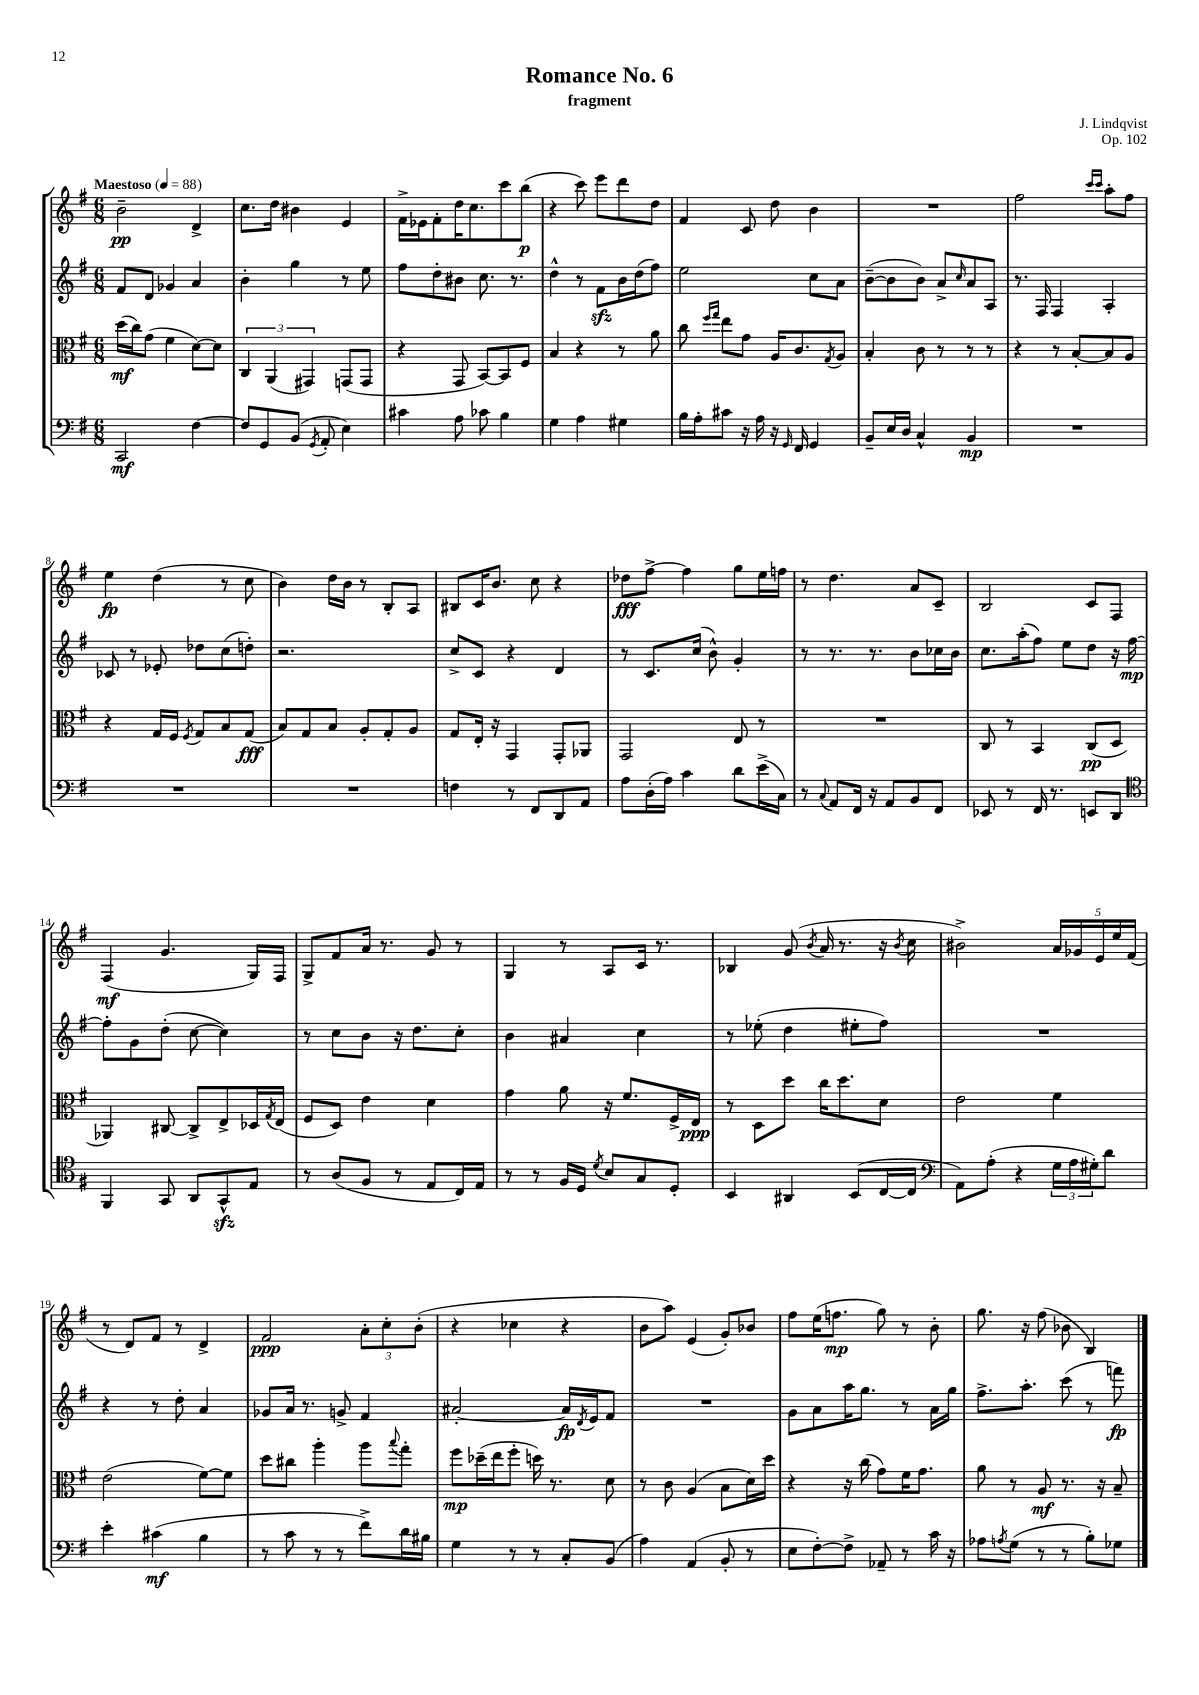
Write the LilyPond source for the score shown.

\header { title = "Romance No. 6" composer = "J. Lindqvist" subtitle = "fragment" opus = "Op. 102" }
<<
\new StaffGroup <<
\new Staff = "s0" {
    \clef treble \key g \major \numericTimeSignature \time 6/8 \tempo "Maestoso" 4 = 88
    b'2--\pp d'4-> |
    c''8. d''16 bis'4 e'4 |
    fis'16-> ees'16 fis'8-. d''16 c''8. c'''8 b''8\p( |
    r4 c'''8) e'''8 d'''8 d''8 |
    fis'4 c'8 d''8 b'4 |
    R2. |
    fis''2 \grace { c'''16 c'''16 } a''8-. fis''8 |
    e''4\fp d''4( r8 c''8 |
    b'4) d''16 b'16 r8 b8-. a8 |
    bis8 c'16 b'8. c''8 r4 |
    des''8\fff fis''8~-> fis''4 g''8 e''16 f''16 |
    r8 d''4. a'8 c'8-- |
    b2 c'8 fis8 |
    fis4\mf( g'4. g16) fis16 |
    g8-> fis'8 a'16 r8. g'8 r8 |
    g4 r8 a8 c'16 r8. |
    bes4 g'8( \acciaccatura { b'8 } a'16 r8. r16 \acciaccatura { b'8 } c''16 |
    bis'2->) \tuplet 5/4 { a'16 ges'16 e'16 e''16 fis'16( } |
    r8 d'8) fis'8 r8 d'4-> |
    fis'2\ppp \tuplet 3/2 { a'8-. c''8-. b'8-.( } |
    r4 ces''4 r4 |
    b'8 a''8) e'4( g'8-.) bes'8 |
    fis''8 e''16( f''8.\mp g''8) r8 b'8-. |
    g''8. r16 fis''8( bes'8 b4) \bar "|." |
}
\new Staff = "s1" {
    \clef treble \key g \major \numericTimeSignature \time 6/8
    fis'8 d'8 ges'4 a'4 |
    b'4-. g''4 r8 e''8 |
    fis''8 d''8-. bis'8 c''8. r8. |
    d''4-^ r8 fis'8\sfz b'16 d''16( fis''8) |
    e''2 c''8 a'8 |
    b'8~--( b'8 b'8) a'8-> \grace { c''16 } a'8 a8 |
    r8. fis16 fis4 a4-. |
    ces'8 r8 ees'8-. des''8 c''8( d''8-.) |
    r2. |
    c''8-> c'8 r4 d'4 |
    r8 c'8. c''16( b'8-^) g'4-. |
    r8 r8. r8. b'8 ces''16 b'16 |
    c''8. a''16-.( fis''8) e''8 d''8 r16 fis''16~\mp |
    fis''8-. g'8 d''8-.( c''8~ c''4) |
    r8 c''8 b'8 r16 d''8. c''8-. |
    b'4 ais'4 c''4 |
    r8 ees''8-.( d''4 eis''8-. fis''8) |
    R2. |
    r4 r8 d''8-. a'4 |
    ges'8 a'16 r8. g'8-> fis'4 |
    ais'2~-. ais'16\fp \acciaccatura { d'8 } e'16 fis'8 |
    R2. |
    g'8 a'8 a''16 g''8. r8 a'16 g''16 |
    fis''8.-> a''8.-. c'''8( r8 f'''8\fp) \bar "|." |
}
\new Staff = "s2" {
    \clef alto \key g \major \numericTimeSignature \time 6/8
    d''16\mf( c''16) g'8( fis'4 d'8~) d'8 |
    \tuplet 3/2 { c4 a,4( gis,4) } g,8( g,8 |
    r4 g,8 b,8~) b,8 fis8 |
    b4 r4 r8 a'8 |
    c''8 \grace { fis''16 g''16 } e''8 g'8 a16 c'8. \acciaccatura { g8 } a8 |
    b4-. c'8 r8 r8 r8 |
    r4 r8 b8~-. b8 a8 |
    r4 g16 fis16 \acciaccatura { fis8 } g8 b8 g8\fff( |
    b8) g8 b8 a8-. g8-. a8 |
    g8 e16-. r16 g,4 g,8-. aes,8 |
    g,2 e8 r8 |
    R2. |
    c8 r8 b,4 c8\pp( d8 |
    aes,4) cis8~ cis8-> e8-> des16 \acciaccatura { g8 } e16( |
    fis8 d8) e'4 d'4 |
    g'4 a'8 r16 fis'8. fis16-> e16\ppp |
    r8 d8 d''8 c''16 d''8. d'8 |
    e'2 fis'4 |
    e'2( fis'8~) fis'8 |
    d''8 cis''8 a''4-. a''8 \appoggiatura { b''8 } g''8-. |
    fis''8\mp des''16--( e''16 fis''8-. d''16) r8. d'8 |
    r8 c'8 a4( b8 d'16) d''16 |
    r4 r16 c''16( g'8) fis'16 g'8. |
    a'8 r8 a8\mf r8. r16 b8-- \bar "|." |
}
\new Staff = "s3" {
    \clef bass \key g \major \numericTimeSignature \time 6/8
    c,2\mf fis4~ |
    fis8 g,8 b,8( \acciaccatura { g,8 } a,8-. e4) |
    cis'4 a8 ces'8 b4 |
    g4 a4 gis4 |
    b16 a16-. cis'8 r16 a16 r16 \grace { g,16 } fis,16 g,4 |
    b,8-- e16 d16 c4-^ b,4\mp |
    R2. |
    R2. |
    R2. |
    f4 r8 fis,8 d,8 a,8 |
    a8 d16-.( a16) c'4 d'8 e'16->( c16) |
    r8 \appoggiatura { c8 } a,8 fis,16 r16 a,8 b,8 fis,8 |
    ees,8 r8 fis,16 r8. e,8 d,8 |
    \clef tenor fis,4 g,8 a,8 g,8-^\sfz e8 |
    r8 a8( fis8 r8 e8 c16) e16 |
    r8 r8 fis16 d16 \acciaccatura { d'8 } b8 g8 d8-. |
    b,4 ais,4 b,8( c16~ c16 |
    \clef bass a,8) a8-.( r4 \tuplet 3/2 { g16 a16 gis16-.) } d'8 |
    e'4-. cis'4\mf( b4 |
    r8 c'8 r8 r8 fis'8->) d'16 bis16 |
    g4 r8 r8 c8-. b,8( |
    a4) a,4( b,8-. r8 |
    e8 fis8~-.) fis8-> aes,8-- r8 c'16 r16 |
    aes8 \acciaccatura { a8 } g8( r8 r8 b8-.) ges8 \bar "|." |
}
>>
>>
